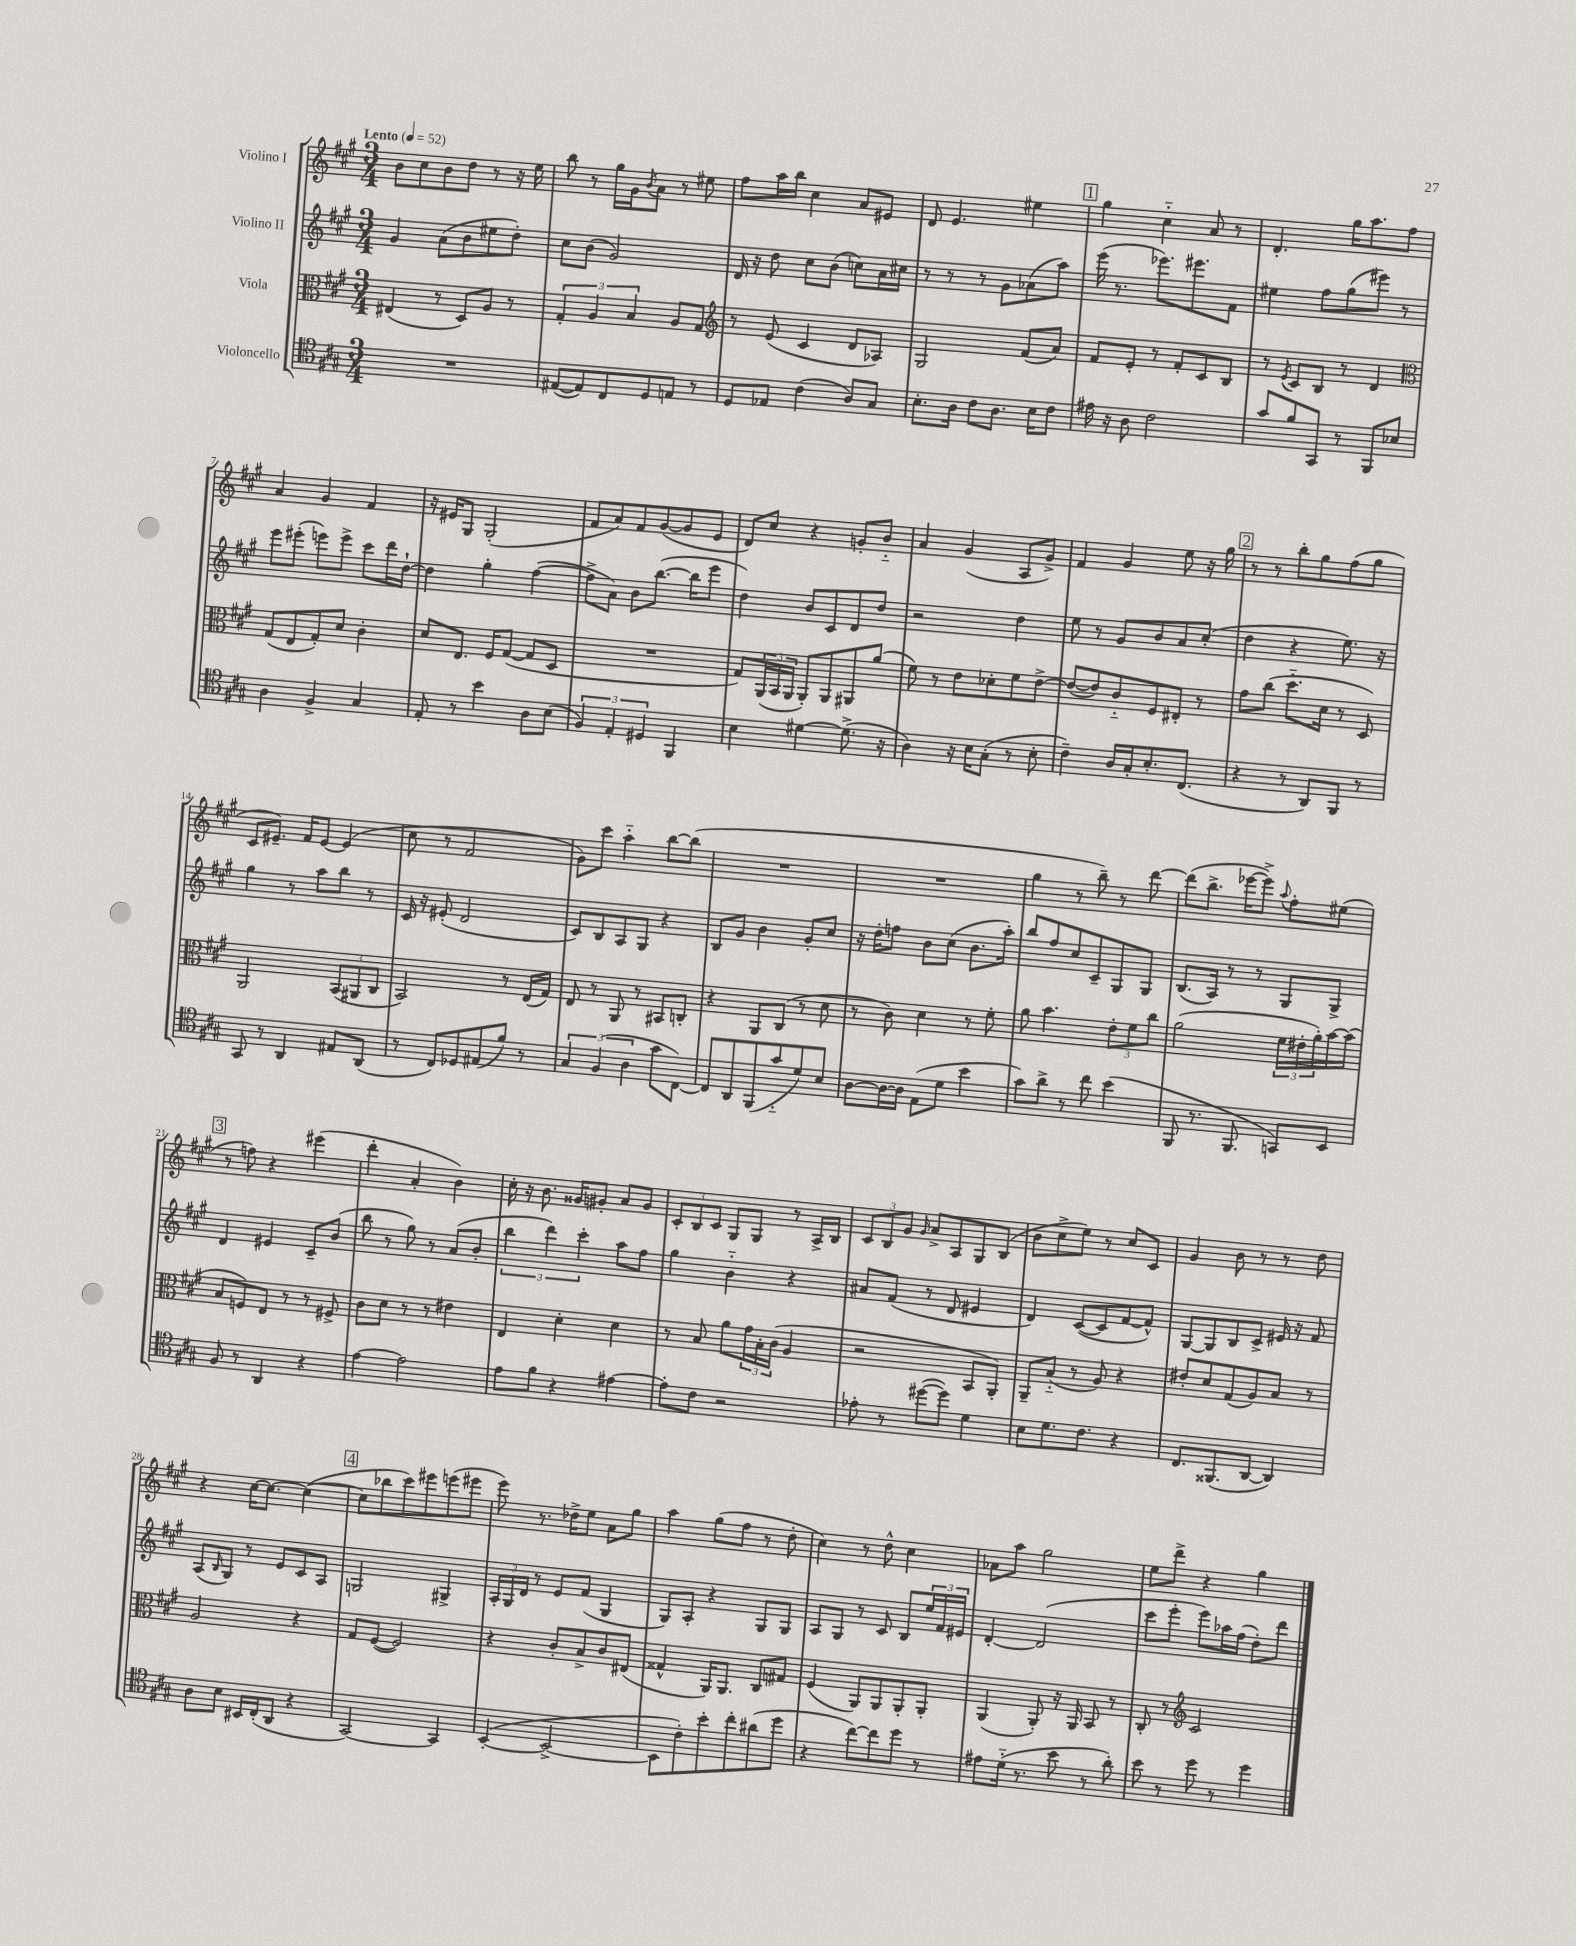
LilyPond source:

<<
\new StaffGroup <<
\new Staff = "s0" \with { instrumentName = "Violino I" } {
    \clef treble \key a \major \numericTimeSignature \time 3/4 \tempo "Lento" 4 = 52
    b'8 cis''8 b'8 d''8 r8 r16 e''16 |
    b''8 r8 gis''16 gis'16 \acciaccatura { b'8 } a'8 r8 eis''8 |
    fis''8 a''16 b''16 cis''4 a'8 eis'8 |
    d'8 e'4. eis''4 |
    \mark \markup { \box "1" } gis''4 cis''4-_ a'8 r8 |
    d'4.-. gis''16 a''8. fis''8 |
    a'4 gis'4 fis'4 |
    r16 eis'16 gis8 gis2-.( |
    fis'8 a'8) fis'8 gis'8~( gis'8 e'8 |
    d'8) cis''8 r4 g'8-. b'8-_ |
    a'4 gis'4( a8 gis'8->) |
    fis'4 gis'4 e''8 r16 gis''16 |
    \mark \markup { \box "2" } r8 r8 b''8-. gis''8 fis''8( gis''8 |
    cis'8 eis'8.--) fis'16 eis'8~ eis'4( |
    cis''8 r8 fis'2 |
    gis'8) cis'''8 a''4-_ b''8~ b''8( |
    R2. |
    R2. |
    gis''4 r8 b''8--) r8 d'''8~ |
    d'''8( b''8.-> ees'''16~ ees'''8->) \appoggiatura { a''8 } fis''8-. eis''8( |
    \mark \markup { \box "3" } r8 f''8) r4 eis'''4( |
    d'''4-. a'4-. b'4) |
    cis''16-. r16 b'8. gisis'16 gis'8-. a'8 gis'8 |
    \tuplet 3/2 { cis'8-. b8 cis'8 } gis8 gis8 r8 a16-> b16 |
    \tuplet 3/2 { cis'8 b8 gis'8 } \grace { gis'16 } a'8-> a8 gis8 b8( |
    b'8 cis''8-> e''8) r8 cis''8 cis'8 |
    gis'4 b'8 r8 r8 d''8 |
    r4 cis''16~ cis''8.~ cis''4~( |
    \mark \markup { \box "4" } cis''8 bes''8 cis'''8) eis'''8 e'''8( eis'''8 |
    e'''8) r8. des''16-> e''8 a'8 gis''8 |
    a''4 gis''8( fis''8 r8 d''8-. |
    cis''4) r8 d''8-^ cis''4 |
    aes'8 a''8 gis''2 |
    e''8 d'''8-> r4 gis''4 \bar "|." |
}
\new Staff = "s1" \with { instrumentName = "Violino II" } {
    \clef treble \key a \major \numericTimeSignature \time 3/4
    gis'4 a'8( b'8 eis''8 d''8-.) |
    cis''8 b'8( gis'2) |
    d'16 r16 d''8 cis''8 b'8( c''8) a'16 cis''16 |
    r8 r8 r8 gis'8 aes'8( a''8) |
    \mark \markup { \box "1" } e'''16( r8. ees'''8.) eis'''8. fis'8 |
    eis''4 fis''8 gis''8( eis'''8) r8 |
    e'''8 eis'''8-.( e'''8) e'''8-> cis'''8 d'''16 d''16~-! |
    d''4 gis''4-. fis''4~( |
    fis''8-> a'8) b'8 b''8.~( b''16 e'''8 |
    d''4) b'8 cis'8 d'8 d''8 |
    r2 d''4 |
    e''8 r8 gis'8 b'8 a'8 cis''8-.( |
    \mark \markup { \box "2" } d''4 r4 e''8.) r16 |
    gis''4 r8 a''8 b''8 r8 |
    cis'16 r16 eis'8-.( d'2 |
    cis'8) b8 a8 gis8 r4 |
    b8 gis'8 b'4 gis'8-. cis''8 |
    r16 d''16-. f''8 b'8 cis''8( b'8. a''16-.) |
    b''8 fis''8 cis''8 cis'8-- gis8 gis8 |
    b8.( a16) r8 r8 gis8 gis8-> |
    \mark \markup { \box "3" } d'4 eis'4 cis'8-- b'8( |
    b''8 r8 gis''8) r8 a'8( b'8-. |
    \tuplet 3/2 { b''4 d'''4) cis'''4-. } a''8 fis''8 |
    gis''4 b'4-_ r4 |
    ais'8 fis'8( r8 d'8 eis'4 |
    d'4) cis'8~( cis'8 fis'8~ fis'8-^) |
    gis8~ gis8 b8 cis'8-> eis'16 r16 fis'8 |
    a8( \grace { b16 } gis8) r8 e'8 cis'8 a8 |
    \mark \markup { \box "4" } g2 gis4-> |
    \tuplet 3/2 { a16-. gis16 d'16 } r8 e'8 fis'8( gis4 |
    gis8) a8-. r4 gis8 gis8 |
    a8 gis8 r8 cis'8 b8 \tuplet 3/2 { e''16 fis'16 eis'16 } |
    d'4~-. d'2( |
    cis'''8 e'''8-. e'''8) aes''16 fis''16( d''8-.) d'''8 \bar "|." |
}
\new Staff = "s2" \with { instrumentName = "Viola" } {
    \clef alto \key a \major \numericTimeSignature \time 3/4
    eis4( r8 d8) a8 r8 |
    \tuplet 3/2 { gis4-. a4 b4 } a8 gis8 |
    \clef treble r8 e'8( cis'4 d'8 aes8) |
    gis2 fis'8( a'8) |
    \mark \markup { \box "1" } fis'8 e'8-. r8 fis'8-. cis'8 b8 |
    r8 \acciaccatura { e'8 } cis'8 b8 r8 d'4 |
    \clef alto gis8( e8 gis8-.) d'8 cis'4-. |
    d'8 e8. fis16 gis8~( gis8 d8 |
    R2. |
    gis8) \tuplet 3/2 { a,16( b,16 a,16 } a,8-.) a,8 ais,8 a'8( |
    fis'8) r8 e'8 des'8-. fis'8 e'8~-> |
    e'8~( e'8) cis'8-_ fis8 eis8-. r8 |
    \mark \markup { \box "2" } gis'8 cis''8( d''8.-_ d'16 r8 d8) |
    a,2 \tuplet 3/2 { b,8( ais,8 cis8 } |
    b,2) r8 e16( gis16) |
    e8 r8 a,8 r8 bis,8 c8-. |
    r4 a,8 cis8( r8 d'8 |
    r8 cis'8) d'4 r8 fis'8-. |
    a'8 b'4. \tuplet 3/2 { e'8-. fis'8 cis''8 } |
    a'2( \tuplet 3/2 { fis'16 eis'16-. a'16-.) } b'16~ b'16( |
    \mark \markup { \box "3" } b8 f8) e8 r8 r8 fis8-> |
    cis'8 d'8 r8 r8 eis'4 |
    e4 d'4-. d'4 |
    r8 b8 a'8 \tuplet 3/2 { gis'16 b16-. cis'16( } a4 |
    r2 b,8 a,8-.) |
    a,8-- b8-_( r8 a8) r4 |
    eis'8-. d'8 gis8( a8) b8 r8 |
    a2 r4 |
    \mark \markup { \box "4" } gis8 fis8~( fis2) |
    r4 cis'8-. b8-> cis'8 eis8( |
    gisis4-^ a,16) a,8. cis8 gis8 |
    fis4( a,8) a,8 a,8-. a,8-. |
    a,4( a,8-.) r16 a,16 b,8 r8 |
    cis8-. r8 \clef treble cis'2 \bar "|." |
}
\new Staff = "s3" \with { instrumentName = "Violoncello" } {
    \clef tenor \key a \major \numericTimeSignature \time 3/4
    R2. |
    eis8~( eis8) cis8 d8 e8 r8 |
    d8 ees8 cis'4( a8) gis8 |
    b8.-. a16 cis'8 a8. b16 cis'8 |
    \mark \markup { \box "1" } eis'16 r16 a8 cis'2 |
    gis'8 fis'8 gis,8 r8 fis,8 bes8 |
    a4 fis4-> gis4 |
    e8-. r8 b'4 a8 b8( |
    \tuplet 3/2 { fis4) e4-. dis4 } fis,4 |
    b4 dis'4~ dis'8.->( r16 |
    a4) r16 b16 gis8-.( r8 b8-. |
    cis'4--) a16 gis16-. b8.-. cis8.( |
    \mark \markup { \box "2" } r4 r8 a,8) fis,8 r8 |
    gis,8 r8 a,4 eis8 a,8( |
    r8 cis8) des8 eis8( fis'8) r8 |
    \tuplet 3/2 { gis4 fis4( a4 } gis'8 cis8~) |
    cis8 a,8 fis,8( gis'8-_ d'8) b8 |
    a8~ a16~ a16 e8( d'8 b'4 |
    gis'8) a'8-> r8 cis''8 b'4( |
    fis,8 r8. fis,8. g,8) b,8 |
    \mark \markup { \box "3" } fis8 r8 a,4 r4 |
    e'4~ e'2 |
    e'8 fis'8 r4 eis'4~ |
    eis'8-. cis'8 r2 |
    ees'8-. r8 dis''8~( dis''8) d'4 |
    b8 d'8. cis'8. r4 |
    cis8. fisis,8.( a,8~ a,4) |
    a8 b8 bis,16 cis16-.( a,8 r4 |
    \mark \markup { \box "4" } gis,2~) gis,4 |
    b,4~-.( b,2~-> |
    b,8 cis'8-.) b'8-. cis''8-. ais'8( d''8 |
    r4 cis''8~) cis''8 d''8 r8 |
    eis'8 d'16-_( r8. b'8 r8 a'8-.) |
    b'8 r8 d''8 r8 d''4 \bar "|." |
}
>>
>>
